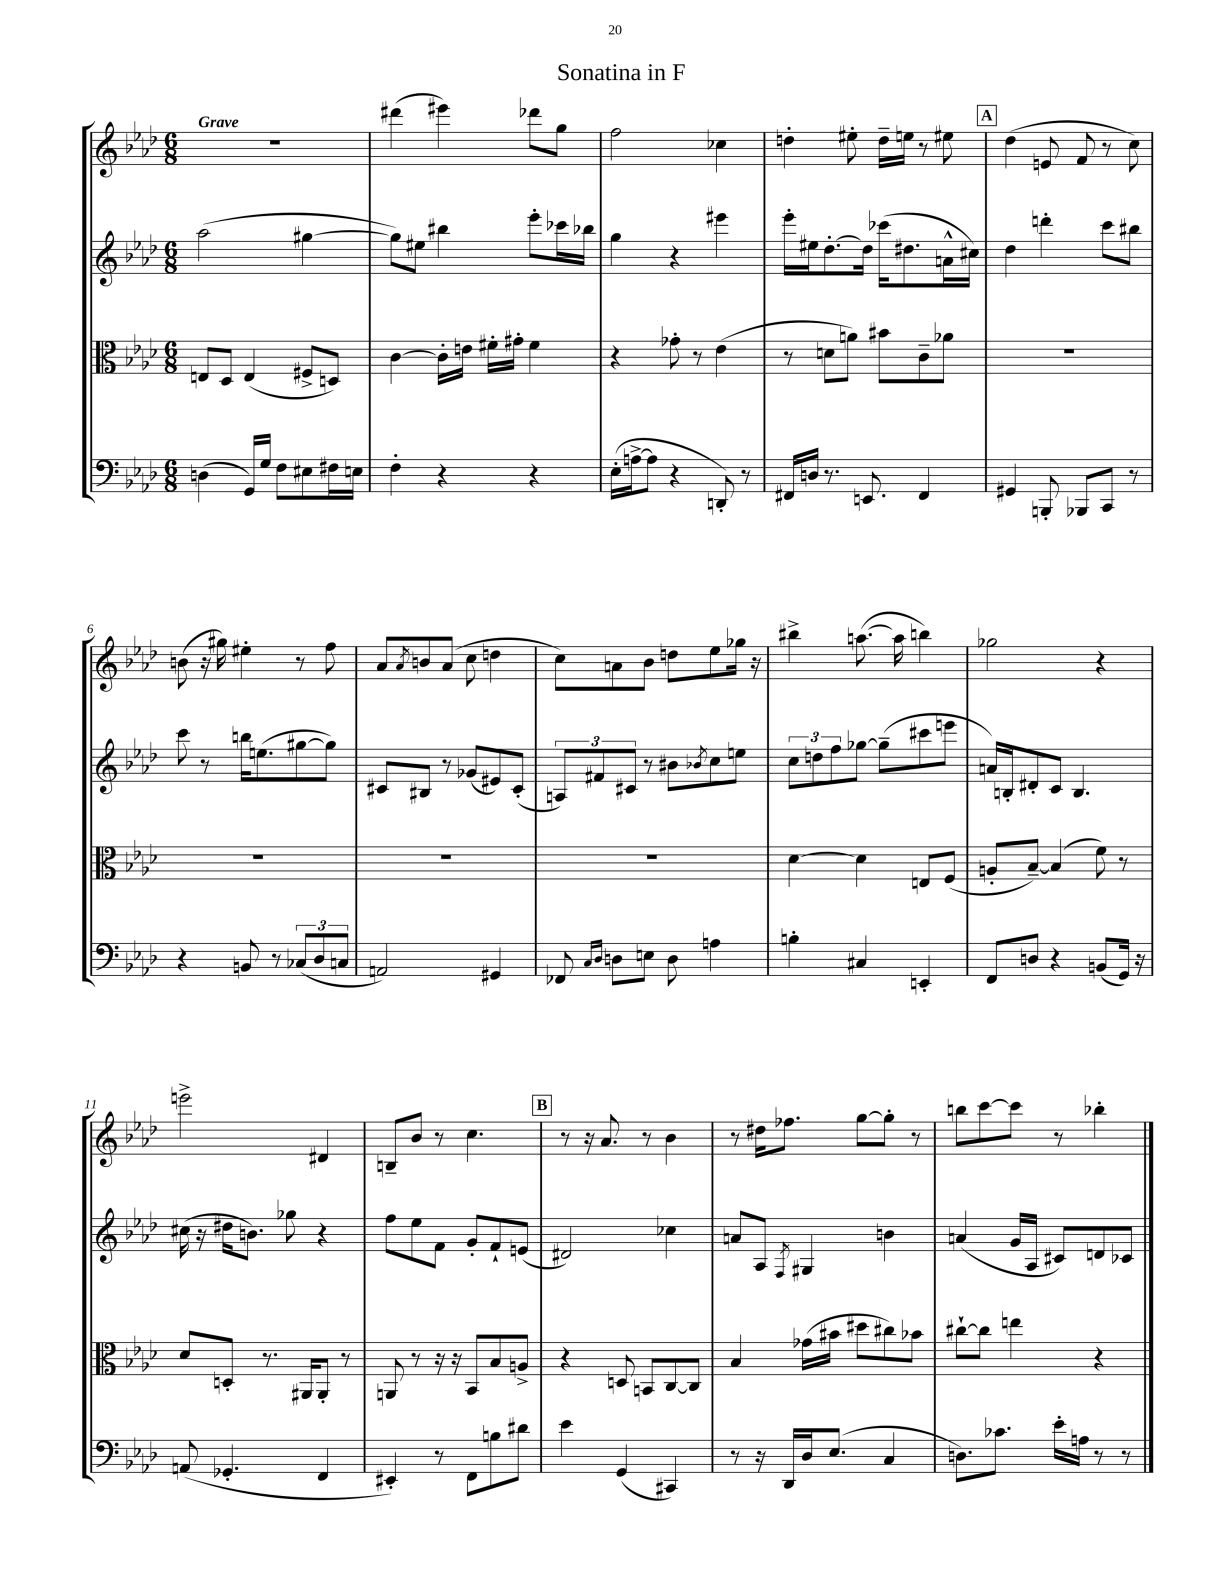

**kern	**kern	**kern	**kern
*part4	*part3	*part2	*part1
*staff4	*staff3	*staff2	*staff1
*clefF4	*clefC3	*clefG2	*clefG2
*k[b-e-a-d-]	*k[b-e-a-d-]	*k[b-e-a-d-]	*k[b-e-a-d-]
*M6/8	*M6/8	*M6/8	*M6/8
=1	=1	=1	=1
!	!	!	!LO:TX:a:B:t=Grave
(4Dn\	8En/L	(2aa-\	2.r
.	8D-/J	.	.
16GG/LL)	(4E/	.	.
16G/JJ	.	.	.
8F\L	.	.	.
8E#X\	8F#X^/L	[4gg#X\	.
16F#X\L	8Dn/J)	.	.
16En\JJ	.	.	.
=2	=2	=2	=2
4F'\	[4c\	8gg#\L])	(4ddd#X\
.	.	8ee#X\J	.
4r	16c'\LL]	4bb#X\	4eee#X\)
.	16en\JJ	.	.
.	16f#X'\LL	.	.
.	16g#X'\JJ	.	.
4r	4f#\	8eee-'\L	8ddd-X\L
.	.	16ccc-X\L	8gg\J
.	.	16bb-X\JJ	.
=3	=3	=3	=3
(16E-'\LL	4r	4gg\	2ff\
[16An^\J	.	.	.
8A\J]	.	.	.
4r	8g-X'\	4r	.
.	8r	.	.
8DDn'/)	(4e-\	4eee#X\	4cc-X\
8r	.	.	.
=4	=4	=4	=4
16FF#X/LL	8r	16eee-'\LL	4ddn'\
16Dn/JJ	.	16ee#X\J	.
8.r	8dn\L	[8.dd-'\	.
.	8an\J)	.	8ee#X'\
8.EEn/	.	16dd-\Jk]	.
.	8b#X\L	(16ccc-X\KL	16dd~\LL
.	.	8.dd#X\	16een\JJ
4FF#/	8c~\	.	8r
.	8a-X\J	16an^^\L	8ee#X\
.	.	16cc#X\JJ)	.
!!LO:REH:place=s1:t=A
=5	=5	=5	=5
4GG#X/	2.r	4dd-\	(4dd-\
8BBBn'/	.	4dddn'\	8en/
8BBB-X/L	.	.	8f/
8CC/J	.	8ccc\L	8r
8r	.	8bb#X\J	8cc\)
!!LO:LB:g=z
=6	=6	=6	=6
4r	2.r	8ccc\	(8bn\
.	.	8r	16r
.	.	.	16gg#X\)
8BBn/	.	16bbn\KL	4ee#X'\
.	.	(8.een\	.
8r	.	.	.
(12C-X/L	.	[8gg#X\	8r
12D-/	.	.	.
.	.	8gg#\J])	8ff\
12Cn/J	.	.	.
=7	=7	=7	=7
2AAn/)	2.r	8c#X/L	8a-/L
.	.	.	8qa-/
.	.	8B#X/J	8bn/
.	.	8r	(8a-/J
.	.	(8g-X/L	8cc\
4GG#X/	.	8e#X/)	4ddn\
.	.	(8c#'/J	.
=8	=8	=8	=8
8FF-X/	2.r	12An/L)	8cc\L)
.	.	12f#X/	.
16qqC/LL	.	.	.
16qqD-/JJ	.	.	.
8Dn\L	.	.	8an\
.	.	12c#X/J	.
8En\J	.	8r	8b-\J
8D\	.	8b#X\L	8ddn\L
.	.	8qb-X/	.
4An\	.	8cc\	8ee-\
.	.	8een\J	16gg-X\Jk
.	.	.	16r
=9	=9	=9	=9
4Bn'\	[4d-\	12cc\L	4bb#X^\
.	.	12ddn\	.
.	.	12ff\	.
4C#X/	4d-\]	[8gg-X\J	([8.aan\
.	.	(8gg-~\L]	.
.	.	.	16aa\]
4EEn'/	8En/L	8ccc#X\	4bbn\)
.	(8F/J	8eeen\J	.
=10	=10	=10	=10
8FF/L	8An'/L	16an/LL)	2gg-X\
.	.	16Bn'/J	.
8Dn/J	[8B-~/J)	8d#X'/	.
4r	(4B-/]	8c/J	.
.	.	4.B/	.
(8BBn/L	8f\)	.	4r
16GG/Jk)	8r	.	.
16r	.	.	.
!!LO:LB:g=z
=11	=11	=11	=11
(8AAn/	8d-/L	(16cc#X\	2eeen^\
.	.	16r	.
4.GG-X'/	8Dn'/J	16dd#X\KL	.
.	.	8.bn\J)	.
.	8.r	.	.
.	.	8gg-X\	.
.	16AA#X/KL	.	.
4FF/	8AA#'/J	4r	4d#X/
.	8r	.	.
=12	=12	=12	=12
4EE#X'/)	8AAn/	8ff\L	8Bn~/L
.	8r	8ee-\	8b-/J
8r	16r	8f\J	8r
.	16r	.	.
8FF\L	8BB-/L	8g'/L	4.cc\
8Bn\	8B-/	8f`/	.
8d#X\J	8An^/J	(8en/J	.
!!LO:REH:place=s1:t=B
=13	=13	=13	=13
4e-\	4r	2d#X/)	8r
.	.	.	16r
.	.	.	8.a-/
(4GG/	8Dn/	.	.
.	8BBn/L	.	8r
4CC#X/)	[8C/	4cc-X\	4b-\
.	8C/J]	.	.
=14	=14	=14	=14
8r	4B-/	8an/L	8r
16r	.	8A-/J	16dd#X\KL
16DD-/LL	.	.	8.ff-X\J
.	.	8qF/	.
16D-/J	(16g-X\LL	4G#X/	.
(8.E-/J	16b#X\JJ	.	.
.	8dd#X\L	.	[8gg\L
4C/	8cc#X\)	4bn\	8gg'\J]
.	8b-X\J	.	8r
=15	=15	=15	=15
8.Dn\L)	[8cc#X`\L	(4an/	8bbn\L
.	8cc#\J]	.	[8ccc\
8.c-X\J	.	.	.
.	4een\	16g/LL	8ccc\J]
.	.	16A-/JJ	.
16e-'\LL	.	8c#X/L)	8r
16An\JJ	.	.	.
8r	4r	8dn/	4bb-X'\
8r	.	8c-X/J	.
==	==	==	==
*-	*-	*-	*-
